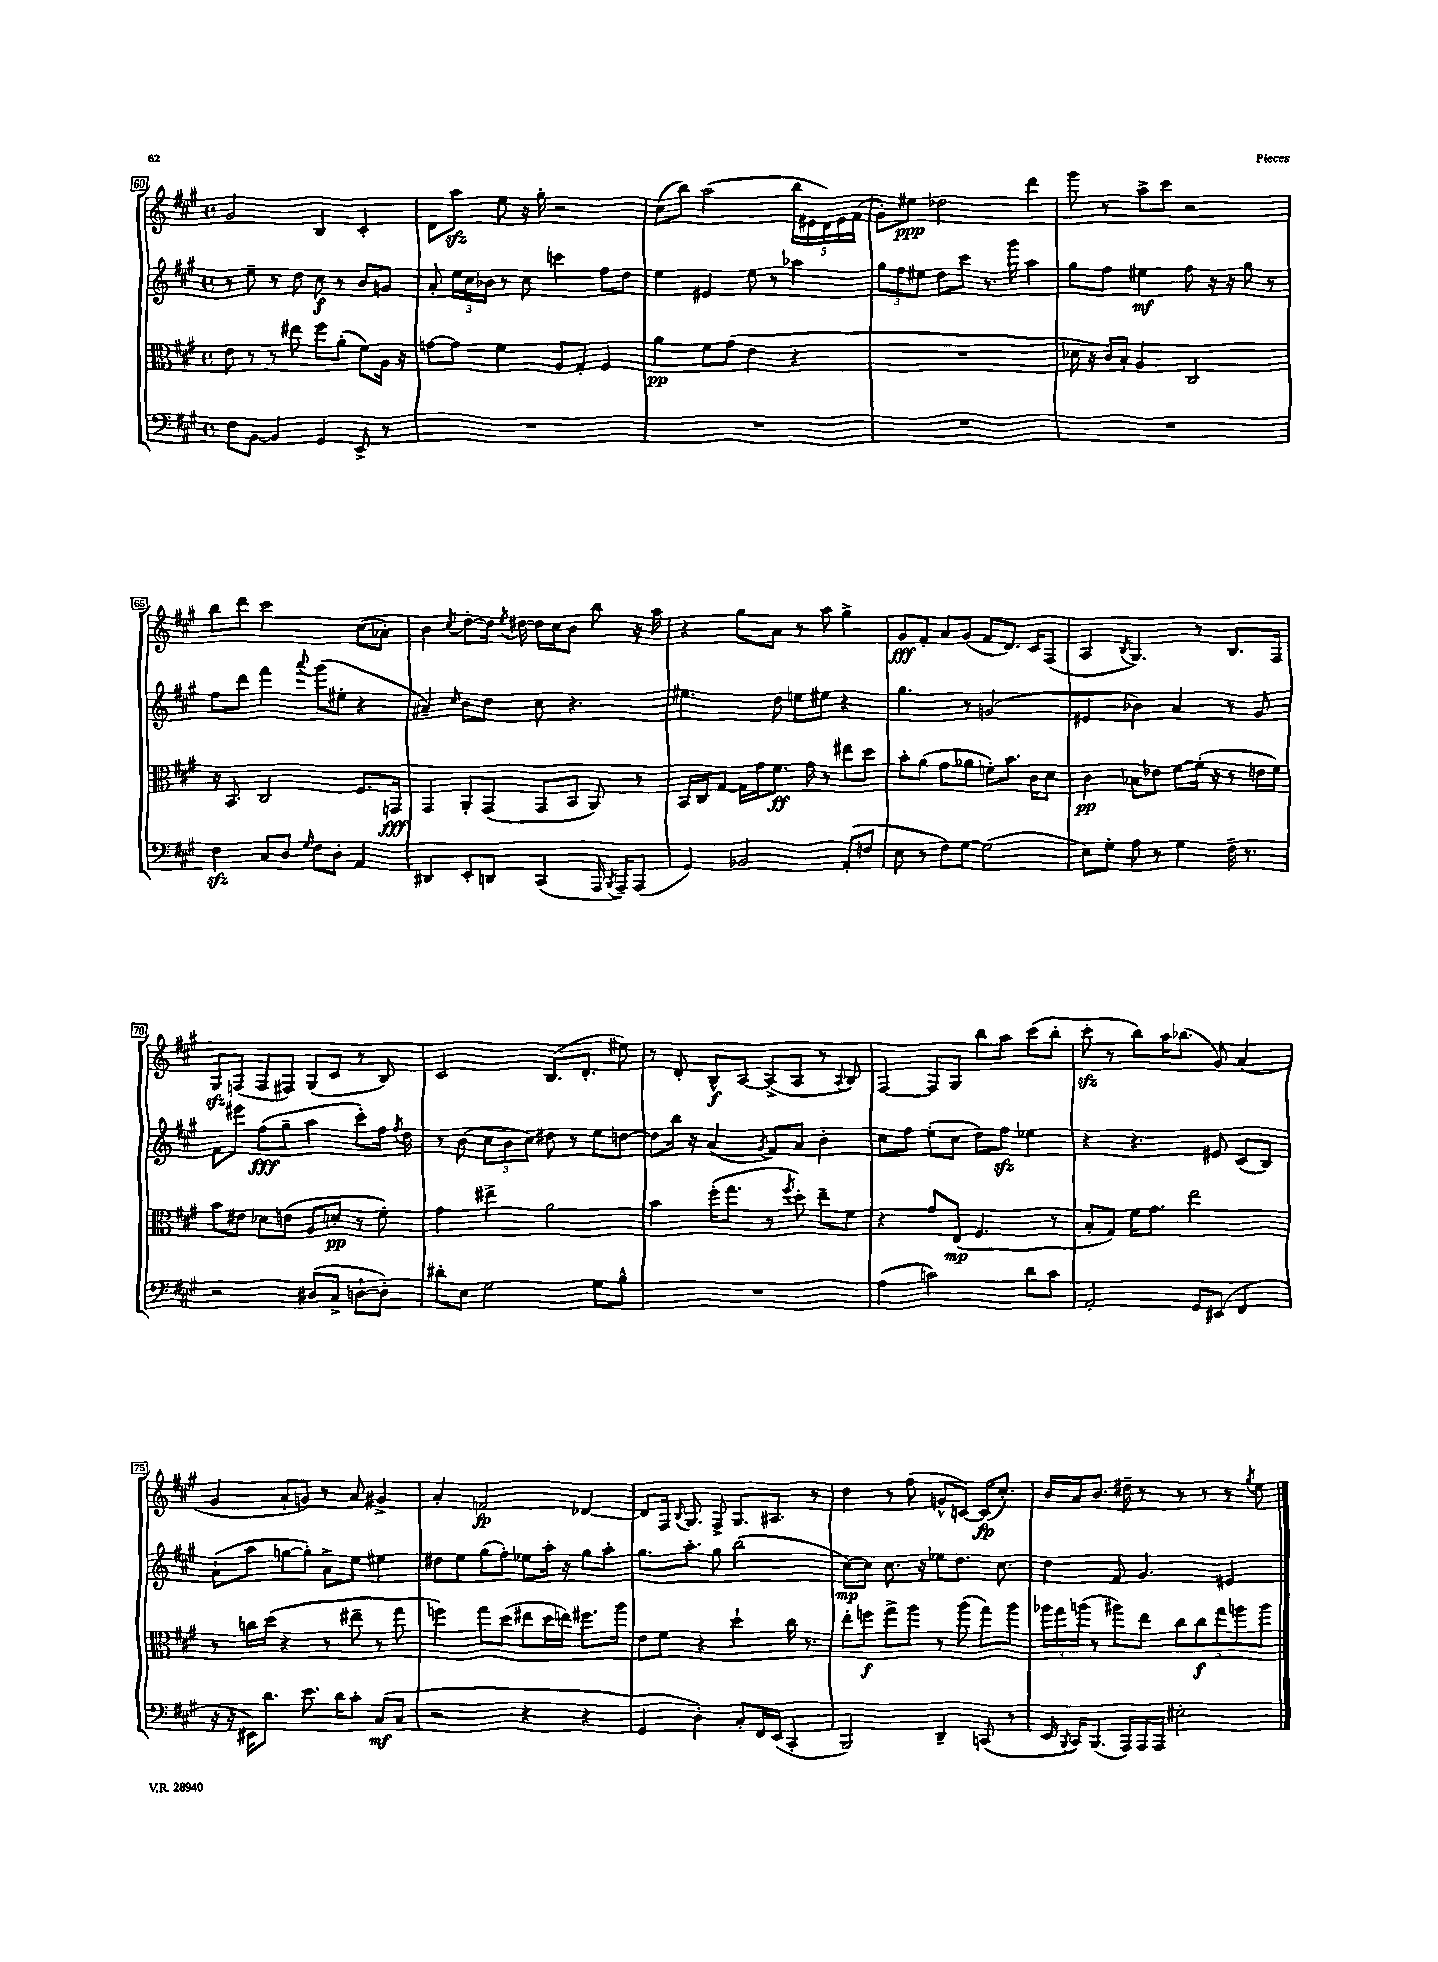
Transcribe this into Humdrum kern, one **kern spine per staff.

**kern	**kern	**kern	**kern
*staff4	*staff3	*staff2	*staff1
*clefF4	*clefC3	*clefG2	*clefG2
*k[f#c#g#]	*k[f#c#g#]	*k[f#c#g#]	*k[f#c#g#]
*M4/4	*M4/4	*M4/4	*M4/4
*met(c)	*met(c)	*met(c)	*met(c)
8F#	8e	8r	2g#
[8BB	8r	8ee~	.
4BB]	8r	8r	.
.	8ee#	8dd	.
4GG#	8ff#	8cc#	4B
.	(8a'	8r	.
8EE^	8f#)	8b	4c#'
8r	16A	8g	.
.	16r	.	.
=	=	=	=
1r	[8g	8a'	8d
.	8g]	24ee	8aa
.	.	24cc#	.
.	.	24b-	.
.	4f#	8r	8ee
.	.	8cc#	16r
.	.	.	16gg#'
.	8A	4ccc	2r
.	8G#'	.	.
.	4F#	8ff#	.
.	.	8dd	.
=	=	=	=
1r	4a	4ee	(8cc#
.	.	.	8bb)
.	8f#	4e#	(2aa
.	(8g#	.	.
.	4e	8ee	.
.	.	8r	.
.	4r	4aa-	20bb
.	.	.	20e#
.	.	.	20d)
.	.	.	20e#
.	.	.	(20f#
=	=	=	=
1r	1r	12gg#	8g#')
.	.	12ff#	.
.	.	.	8ee#
.	.	12ee#	.
.	.	8dd	2dd-
.	.	8ccc#	.
.	.	8.r	.
.	.	16ggg#	.
.	.	4aa	4ddd
=	=	=	=
1r	16d-	8gg#	8ggg#
.	16r	.	.
.	16c#)	8ff#	8r
.	16B'	.	.
.	4A	4ee#	8aa^
.	.	.	8ccc#
.	2C#	8ff#	2r
.	.	16r	.
.	.	16r	.
.	.	8gg#	.
.	.	8r	.
=	=	=	=
4F#	16r	8ff#	8bb
.	8.BB	.	.
.	.	8ddd	8ddd
8C#	2C#	4fff#	2ccc#
8D	.	.	.
16qqG#	.	8qqaaa	.
8F#	.	(8ggg#	.
8D'	.	8ee#'	.
4AA	8.F#	4r	(8cc#
.	.	.	8a-')
.	16GG	.	.
=	=	=	=
4DD#	4GG#	4a#~)	4b
.	.	16qqcc#	8qcc#
8EE'	8AA'	8b	[8dd'
8DD	(8GG#	8dd	16dd]
.	.	.	8qee
.	.	.	[16dd#
(4CC#	8GG#	8cc#	16dd#]
.	.	.	16cc#
.	8BB	4.r	8b
16AAA	8AA)	.	8bb
8qBBB	.	.	.
16AAA~)	.	.	.
(8AAA	8r	.	16r
.	.	.	16aa
=	=	=	=
4GG#)	16BB	4.ee#	4r
.	16C#	.	.
.	[8G#	.	.
2BB-	16G#]	.	8gg#
.	16g#	.	.
.	8.f#	8dd	8a
.	.	8ee	8r
.	16g#	.	.
.	8r	8ee#	8aa
(8AA'	8ee#	4r	4gg#^
8F	8dd	.	.
=	=	=	=
8E	8b'	4.gg#	8g#
8r	(8a	.	8f#'
8F#)	8g#	.	8a
[8G#	8a-	8r	(8g#
(2G#]	8f')	(2g	8f#
.	8.b	.	8.d)
.	16c#	.	16c#
.	8d	.	(8F#
=	=	=	=
8E)	4c#	4e#	4A
8G#'	.	.	.
.	.	.	8qB
8A	8B-	4b-)	4.G#)
8r	8e-	.	.
4G#	[8f#	4a	.
.	(16f#']	.	8r
.	16r	.	.
16F#~	8r	8r	8.B
8.r	.	.	.
.	16e	8g#	.
.	16f#)	.	16F#
=	=	=	=
2r	8b	8f#	8G#
.	8e#	8eee#	(8F
.	8d-	(8ff#	8F
.	(8e	8gg#~	8F#)
(8D#	8A	4aa	(8G#
8C#^	8d'	.	8c#
[8D`	8r	8ccc#')	8r
8D'])	8f#')	16ff#	8B)
.	.	8qff#	.
.	.	16dd	.
=	=	=	=
8d#'	4g#	8r	2c#
8E	.	(8b	.
2G#	4ee#^	12cc#	.
.	.	12b	.
.	.	12cc#)	.
.	2a	8dd#	(8.B
.	.	8r	.
.	.	.	8.d'
8G#	.	8ee	.
8B^^	.	[8dd	8ee#)
=	=	=	=
1r	4b	8dd]	8r
.	.	16bb	8d'
.	.	16r	.
.	(16ff#'	(4a	8B^^
.	8.gg#	.	.
.	.	.	[8A
.	.	8qg#	.
.	8r	8f#)	(8A^]
.	8qff#	.	.
.	8dd')	8a	8A
.	8ee~	4b'	8r
.	.	.	8qqA
.	8f#	.	8B)
=	=	=	=
(4A	4r	8cc#	[4F#
.	.	8ff#	.
2c)	8g#	(8ee'	8F#]
.	(8E	8cc#	8G#
.	4.F#	8dd)	8bb
.	.	8ff#	8aa
8d	.	4ee-	(8ccc#
8c	8r	.	8bb'
=	=	=	=
2AA'	8B'	4r	8ccc#'
.	8G#)	.	8r
.	16f#	4.r	8bb)
.	8.g#	.	.
.	.	.	16aa
.	.	.	(8.bb-
8GG#	2ee	.	.
(8EE#	.	8e#	8g#)
4FF#	.	(8c#	(4a
.	.	8B)	.
=	=	=	=
16r	8r	(8a`	4g#
16r	.	.	.
16EE#)	16cc	8aa	.
8.d	(16dd	.	.
.	4r	[8gg	8a`
8.e	.	8gg'])	8g)
.	8r	8a^	8r
16d	.	.	.
8c#'	8ee#~	8ee	8a
(8C#	8r	4ee#	4g#^
8C#	8gg#	.	.
=	=	=	=
2r	4ff)	8dd#	4a'
.	.	8ee	.
.	8gg#	(8gg#	2f
.	(8dd	8ff#')	.
4r	8ee#	8ee-	.
.	16dd	16aa'	.
.	16ee)	16r	.
4r	8.ff#	8gg#	[4d-
.	.	8aa'	.
.	16aa	.	.
=	=	=	=
4GG#	8e	8.gg#	8d-]
.	8f#	.	16F#
.	.	.	8qqB
.	.	8.aa'	8.G#
4D')	4r	.	.
.	.	8gg#	8F#^
8C#'	4dd`	(2bb	8.G#
16FF#	.	.	.
(16EE	.	.	8.A#
4CC#'	16cc#	.	.
.	8.r	.	.
.	.	.	8r
=	=	=	=
2BBB)	8ee'	[8cc#)	4dd
.	8ff	8cc#]	.
.	8gg#^	8.cc#	8r
.	8aa	.	(8ff#
.	.	16r	.
4DD~	8r	8ee-	8g^^
.	(8aa	8.dd	[8c)
(8CC	8gg#)	.	(16c]
.	.	8.cc#	8.cc#')
8r	8aa	.	.
=	=	=	=
16EE	24aa-	4dd	16b
.	24gg#	.	.
8qBBB	.	.	.
16CC#)	.	.	16a
.	(24aa	.	.
(8.BBB	8r	.	8.b
.	8aa#)	8f#	.
16AAA)	.	.	16dd#~
16AAA	8ee	4.g#	8r
16AAA	.	.	.
2E#'	10cc#	.	8r
.	10cc#	.	.
.	.	.	8r
.	10gg#	.	.
.	.	4e#	8r
.	10aa	.	.
.	.	.	8qgg#
.	.	.	8ee
.	10aa	.	.
==	==	==	==
*-	*-	*-	*-
